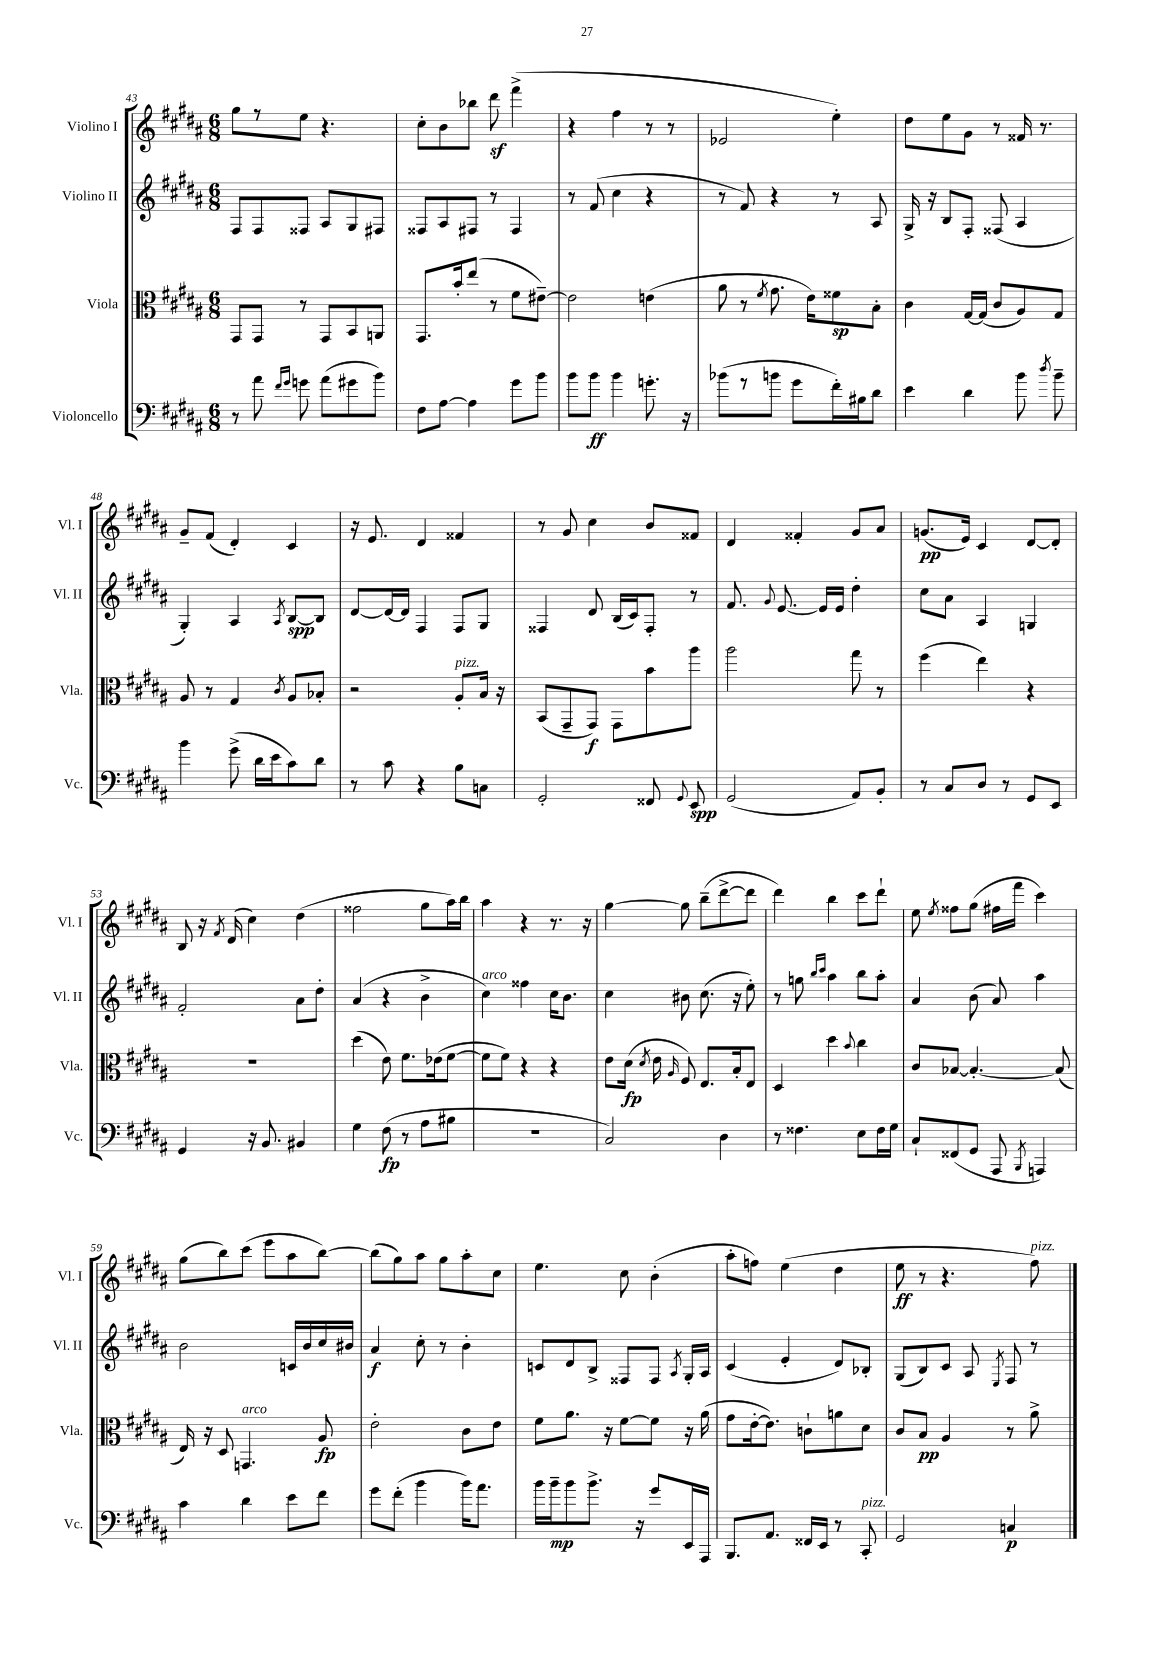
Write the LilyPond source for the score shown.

<<
\new StaffGroup <<
\new Staff = "s0" \with { instrumentName = "Violino I" shortInstrumentName = "Vl. I" } {
    \clef treble \key b \major \numericTimeSignature \time 6/8
    \autoBeamOff gis''8[ r8 e''8] r4. |
    cis''8[-. b'8 bes''8] dis'''8\sf fis'''4->( |
    r4 fis''4 r8 r8 |
    ees'2 e''4-.) |
    dis''8[ e''8 gis'8] r8 fisis'16 r8. |
    gis'8[-- fis'8]( dis'4-.) cis'4 |
    r16 e'8. dis'4 fisis'4 |
    r8 gis'8 cis''4 b'8[ fisis'8] |
    dis'4 fisis'4-. gis'8[ ais'8] |
    g'8.[\pp( e'16]) cis'4 dis'8[~ dis'8]-. |
    b8 r16 \acciaccatura { fis'8 } dis'16( cis''4) dis''4( |
    fisis''2 gis''8[ ais''16) b''16] |
    ais''4 r4 r8. r16 |
    gis''4~ gis''8 b''8[--( dis'''8~-> dis'''8] |
    dis'''4) b''4 cis'''8[ dis'''8]-! |
    e''8 \acciaccatura { e''8 } fisis''8[ gis''8]( fis''16[ fis'''16] cis'''4) |
    gis''8[( b''8) cis'''8]( e'''8[ ais''8 b''8]~) |
    b''8[( gis''8) ais''8] gis''8[ ais''8-. cis''8] |
    e''4. cis''8 b'4-.( |
    ais''8[-. f''8]) e''4( dis''4 |
    e''8\ff r8 r4. fis''8^\markup { \italic "pizz." }) \bar "|." |
}
\new Staff = "s1" \with { instrumentName = "Violino II" shortInstrumentName = "Vl. II" } {
    \clef treble \key b \major \numericTimeSignature \time 6/8
    \autoBeamOff fis8[ fis8 fisis8] ais8[ gis8 fis8] |
    fisis8[ ais8 fis8] r8 fis4 |
    r8 fis'8( cis''4 r4 |
    r8 fis'8) r4 r8 ais8 |
    gis16-> r16 b8[ fis8]-. fisis8( ais4 |
    gis4-.) ais4 \acciaccatura { ais8 } b8[~\spp b8] |
    dis'8[~ dis'16~ dis'16] fis4 fis8[ gis8] |
    fisis4 dis'8 b16[( cis'16) fisis8]-. r8 |
    fis'8. \appoggiatura { gis'8 } e'8.~ e'16[ e'16] dis''4-. |
    cis''8[ ais'8] ais4 g4 |
    fis'2-. ais'8[ dis''8]-. |
    ais'4( r4 b'4-> |
    cis''4^\markup { \italic "arco" }) fisis''4 cis''16[ b'8.] |
    cis''4 bis'8 cis''8.( r16 e''8-.) |
    r8 g''8 \grace { b''16[ cis'''16] } ais''4 b''8[ ais''8]-. |
    ais'4 b'8( ais'8) ais''4 |
    b'2 c'16[ b'16 cis''16 bis'16] |
    ais'4\f cis''8-. r8 b'4-. |
    c'8[ dis'8 b8]-> fisis8[ fisis8] \acciaccatura { ais8 } gis16[-. ais16] |
    cis'4( e'4-. dis'8[) bes8]-. |
    gis8[( b8) cis'8] ais8 \acciaccatura { e8 } fis8 r8 \bar "|." |
}
\new Staff = "s2" \with { instrumentName = "Viola" shortInstrumentName = "Vla." } {
    \clef alto \key b \major \numericTimeSignature \time 6/8
    \autoBeamOff gis,8[ gis,8] r8 gis,8[ b,8 a,8] |
    gis,8.[ b'16-. e''8]( r8 fis'8[ eis'8]~--) |
    eis'2 e'4( |
    ais'8 r8 \acciaccatura { fis'8 } gis'8. e'16[) fisis'8\sp b8]-. |
    cis'4 gis16[~ gis16]( cis'8[ ais8) gis8] |
    ais8 r8 gis4 \acciaccatura { cis'8 } ais8[ bes8]-. |
    r2 ais8[-.^\markup { \italic "pizz." } b16] r16 |
    b,8[( gis,8-- gis,8]\f) gis,8[ b'8 ais''8] |
    ais''2 gis''8 r8 |
    fis''4( e''4) r4 |
    R2. |
    dis''4( e'8) fis'8.[ ees'16( fis'8]~ |
    fis'8[ fis'8]) r4 r4 |
    e'8[ dis'16]\fp( \acciaccatura { dis'8 } e'16 \grace { ais16 } fis8) e8.[ b16-. e8] |
    dis4 dis''4 \appoggiatura { b'8 } cis''4 |
    cis'8[ bes8]~ bes4.~-. bes8( |
    e16) r16 dis8 g,4.^\markup { \italic "arco" } ais8\fp |
    e'2-. cis'8[ e'8] |
    fis'8[ ais'8.] r16 fis'8[~ fis'8] r16 ais'16( |
    gis'8[ e'16~-. e'8.]) c'8[-! a'8 dis'8] |
    cis'8[ b8]\pp ais4 r8 ais'8-> \bar "|." |
}
\new Staff = "s3" \with { instrumentName = "Violoncello" shortInstrumentName = "Vc." } {
    \clef bass \key b \major \numericTimeSignature \time 6/8
    \autoBeamOff r8 ais'8 \grace { fis'16[ gis'16] } g'8 ais'8[( gis'8 b'8]) |
    fis8[ ais8]~ ais4 gis'8[ b'8] |
    b'8[ b'8]\ff b'4 g'8.-. r16 |
    bes'8[( r8 b'8] gis'8[ fis'16-.) bis16 dis'8] |
    e'4 dis'4 b'8 \acciaccatura { dis''8 } b'8-- |
    b'4 gis'8->( dis'16[ e'16 cis'8) dis'8] |
    r8 cis'8 r4 b8[ c8] |
    gis,2-. fisis,8 \appoggiatura { gis,8 } e,8\spp |
    gis,2( ais,8[) b,8]-. |
    r8 cis8[ dis8] r8 gis,8[ e,8] |
    gis,4 r16 b,8. bis,4 |
    gis4 fis8\fp( r8 ais8[ bis8] |
    R2. |
    cis2) dis4 |
    r8 fisis4. e8[ fisis16 gis16] |
    cis8[-! fisis,8( gis,8] ais,,8 \acciaccatura { b,,8 } a,,4) |
    cis'4 dis'4 e'8[ fis'8] |
    gis'8[ fis'8]-.( b'4 b'16[) ais'8.] |
    b'16[ b'16--\mp b'8 b'8.]-> r16 gis'8[ e,16 ais,,16] |
    b,,8.[ ais,8.] fisis,16[ e,16] r8 cis,8-.^\markup { \italic "pizz." } |
    gis,2 c4\p \bar "|." |
}
>>
>>
\layout { \context { \Score currentBarNumber = #43 } }
